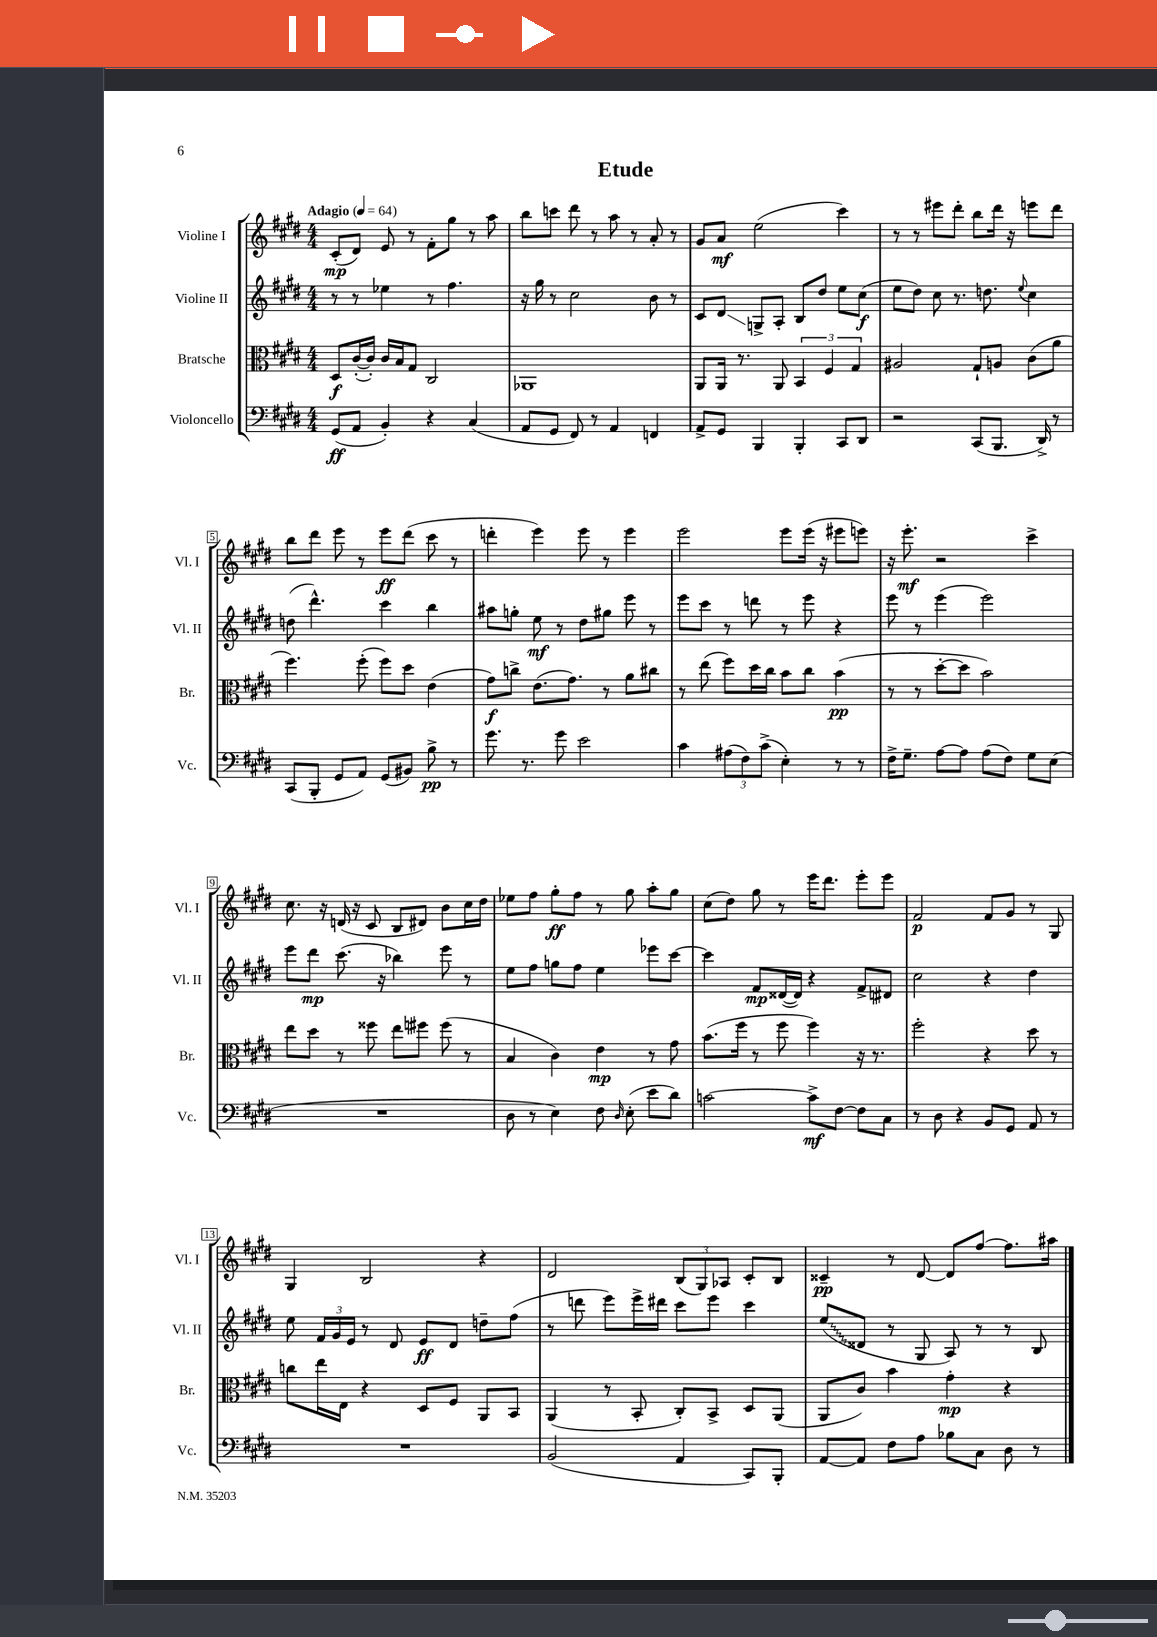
\header { title = "Etude" }
<<
\new StaffGroup <<
\new Staff = "s0" \with { instrumentName = "Violine I" shortInstrumentName = "Vl. I" } {
    \clef treble \key e \major \numericTimeSignature \time 4/4 \tempo "Adagio" 4 = 64
    \autoBeamOff cis'8[-.\mp( dis'8]) e'8 r8 fis'8[-. gis''8] r8 a''8 |
    b''8[ c'''8] dis'''8 r8 a''8 r8 a'8-. r8 |
    gis'8[ a'8]\mf e''2( cis'''4) |
    r8 r8 eis'''8[ dis'''8]-. b''8[ dis'''16] r16 e'''8[ dis'''8] |
    b''8[ dis'''8] e'''8 r8 e'''8[\ff dis'''8]( cis'''8 r8 |
    d'''4-. e'''4) e'''8 r8 e'''4 |
    e'''2 e'''8[ e'''16]( r16 eis'''8[ e'''8]) |
    r16 e'''8.-.\mf r2 cis'''4-> |
    cis''8. r16 d'16( r16 cis'8 b8[ dis'8]) b'8[ cis''16 dis''16] |
    ees''8[ fis''8] gis''8[-.\ff fis''8] r8 gis''8 a''8[-. gis''8] |
    cis''8[( dis''8]) gis''8 r8 e'''16[ dis'''8.] e'''8[-. e'''8] |
    fis'2\p fis'8[ gis'8] r8 gis8 |
    gis4 b2 r4 |
    dis'2 \tuplet 3/2 { b8[( gis8) aes8] } cis'8[-. b8] |
    cisis'4--\pp r8 dis'8~ dis'8[ fis''8]~ fis''8.[ ais''16] \bar "|." |
}
\new Staff = "s1" \with { instrumentName = "Violine II" shortInstrumentName = "Vl. II" } {
    \clef treble \key e \major \numericTimeSignature \time 4/4
    \autoBeamOff r8 r8 ees''4 r8 fis''4. |
    r16 gis''16 r8 cis''2 b'8 r8 |
    cis'8[ dis'8]\glissando g8[-> a8]-. b8[ dis''8] e''8[ cis''8]\f( |
    e''8[ dis''8]) cis''8 r8. d''8. \appoggiatura { e''8 } cis''4 |
    d''8( dis'''4.-^) cis'''4 b''4 |
    ais''8[ g''8]-. e''8\mf r8 dis''8[ gis''8] e'''8 r8 |
    e'''8[ cis'''8] r8 d'''8 r8 e'''8 r4 |
    e'''8 r8 e'''4( e'''2) |
    e'''8[ dis'''8]\mp cis'''8.( r16 bes''4) e'''8 r8 |
    e''8[ fis''8] g''8[ fis''8] e''4 ees'''8[ cis'''8]~ |
    cis'''4 fis'8[\mp disis'16~( disis'16]) r4 fis'8[-> dis'8] |
    cis''2 r4 dis''4 |
    e''8 \tuplet 3/2 { fis'16[ gis'16 e'16] } r8 dis'8 e'8[\ff dis'8] d''8[-- fis''8]( |
    r8 d'''8 e'''8[) e'''16-> dis'''16] cis'''8[ e'''8] cis'''4 |
    \once \override Glissando.style = #'zigzag e''8[\glissando( disis'8] r8 gis8 a8) r8 r8 b8 \bar "|." |
}
\new Staff = "s2" \with { instrumentName = "Bratsche" shortInstrumentName = "Br." } {
    \clef alto \key e \major \numericTimeSignature \time 4/4
    \autoBeamOff dis8[\f cis'16~-.( cis'16]-.) cis'16[ b16 gis8] cis2 |
    aes,1 |
    a,8[ a,16] r8. a,8 \tuplet 3/2 { b,4 fis4 gis4 } |
    ais2 gis8[-! a8] cis'8[( a'8] |
    fis''4.) fis''8-.( fis''8[) dis''8] e'4( |
    gis'8[\f) c''8]-> e'8.[( gis'8.]) r8 a'8[ cis''8] |
    r8 e''8( fis''8[) dis''16 cis''16] b'8[ cis''8] b'4\pp( |
    r8 r8 dis''8[~-. dis''8] b'2) |
    e''8[ dis''8] r8 fisis''8 e''8[ fis''8] fis''8( r8 |
    b4 cis'4) e'4\mp r8 gis'8 |
    b'8.[( fis''16] r8 fis''8 fis''4) r16 r8. |
    fis''2-. r4 dis''8 r8 |
    c''8[ e''16 e16] r4 dis8[ fis8] a,8[ b,8] |
    a,4( r8 b,8-. cis8[-.) b,8]-> dis8[ a,8]( |
    a,8[ cis'8]) b'4 gis'4-.\mp r4 \bar "|." |
}
\new Staff = "s3" \with { instrumentName = "Violoncello" shortInstrumentName = "Vc." } {
    \clef bass \key e \major \numericTimeSignature \time 4/4
    \autoBeamOff gis,8[\ff( a,8] b,4-.) r4 cis4( |
    a,8[ gis,8] fis,8) r8 a,4 f,4 |
    a,8[-> gis,8] b,,4 b,,4-. cis,8[ dis,8] |
    r2 cis,8[( b,,8.] dis,16->) r8 |
    cis,8[( b,,8]-. gis,8[ a,8]) gis,8[( bis,8]) b8->\pp r8 |
    gis'8. r8. gis'8 e'2 |
    cis'4 \tuplet 3/2 { ais8[( fis8) cis'8]->( } e4-.) r8 r8 |
    fis16[-> gis8.]-- a8[~ a8] a8[( fis8]) gis8[ e8]( |
    R1 |
    dis8 r8 e4) fis8 \grace { dis16 } e8-.( e'8[ dis'8]) |
    c'2~ c'8[->\mf fis8]~ fis8[ cis8] |
    r8 dis8 r4 b,8[ gis,8] a,8 r8 |
    R1 |
    b,2( a,4 cis,8[) b,,8]-. |
    a,8[~ a,8] fis8[ a8] bes8[ cis8] dis8 r8 \bar "|." |
}
>>
>>
\layout { \context { \Score \override BarNumber.stencil = #(make-stencil-boxer 0.1 0.3 ly:text-interface::print) } }
